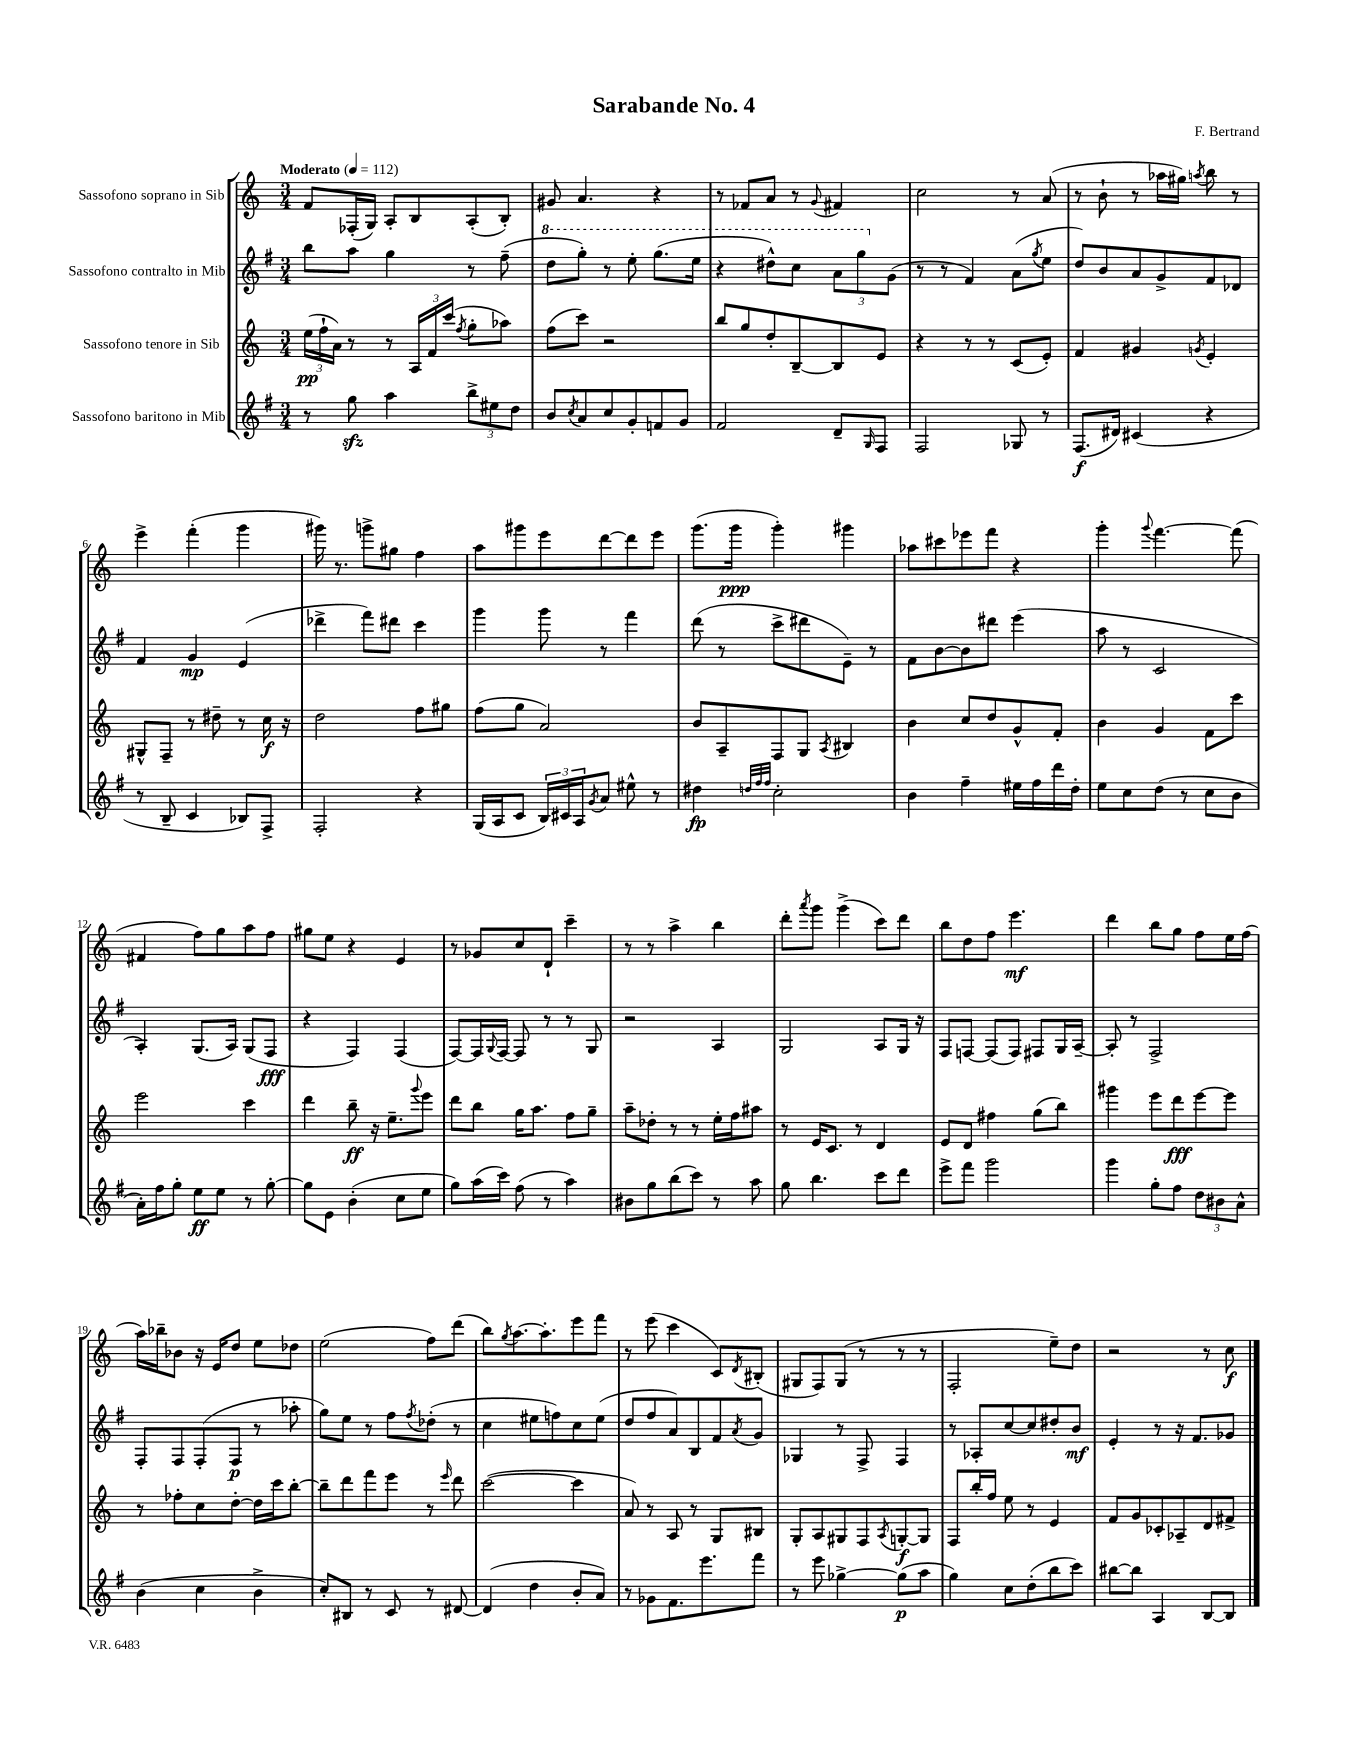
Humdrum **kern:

**kern	**kern	**kern	**kern
*staff4	*staff3	*staff2	*staff1
*clefG2	*clefG2	*clefG2	*clefG2
*k[f#]	*k[]	*k[f#]	*k[]
*M3/4	*M3/4	*M3/4	*M3/4
*MM112	*MM112	*MM112	*MM112
8r	(24ee\LL	8bb\L	8f/L
.	24ff`\	.	.
.	24a\JJ)	.	.
8gg\	8r	8aa\J	(16F-'/L
.	.	.	16G/JJ)
4aa\	8r	4gg\	8A'/L
.	24A/LL	.	8B/
.	24f/	.	.
.	(24ccc/JJ	.	.
.	8qff/	.	.
12bb^\L	8gg'\L	8r	(8A'/
12ee#\	.	.	.
.	8aa-\J)	(8ff#~\	8B'/J)
12dd\J	.	.	.
=	=	=	=
8b/L	(8ff\L	8ddd\L	8g#/
8qcc/	.	.	.
8a/	8ccc\J)	8ggg'\J)	4.a/
8cc/	2r	8r	.
8g'/	.	8eee'\	.
8f/	.	(8.ggg\L	4r
8g/J	.	.	.
.	.	16eee\Jk	.
=	=	=	=
2f#/	8bb/L	4r	8r
.	8gg/	.	8f-/L
.	8dd'/	8ddd#^^\L)	8a/J
.	[8B~/	8ccc\J	8r
.	.	.	8qqg/
8d~/L	8B/]	12aa\L	4f#/
.	.	12ggg\	.
16qqG/	.	.	.
8F#/J	8e/J	.	.
.	.	(12g\J	.
=	=	=	=
2F#/	4r	8r	2cc\
.	.	8r	.
.	8r	4f#/)	.
.	8r	.	.
8G-/	(8c/L	(8a\L	8r
.	.	8qgg/	.
8r	8e'/J)	8ee\J	(8a/
=	=	=	=
(8.F#/L	4f/	8dd/L)	8r
.	.	8b/	8b`\
16d#/Jk)	.	.	.
(4c#/	4g#/	8a/	8r
.	.	8g^/	16aa-\LL
.	.	.	16gg#\JJ)
.	8qg/	.	8qaa/
4r	4e'/	8f#/	8bb\
.	.	8d-/J	8r
=	=	=	=
8r	8G#^^/L	4f#/	4eee^\
8B~/	8F~/J	.	.
4c/	8r	4g/	(4fff'\
.	8dd#~\	.	.
8B-/L)	8r	(4e/	4ggg\
8F#^/J	16cc\	.	.
.	16r	.	.
=	=	=	=
2F#'/	2dd\	4ddd-^\	16ggg#\)
.	.	.	8.r
.	.	8fff#\L)	8ggg^\L
.	.	8ddd#\J	8gg#\J
4r	8ff\L	4ccc\	4ff\
.	8gg#\J	.	.
=	=	=	=
(16G/LL	(8ff\L	4ggg\	8aa\L
16A/J	.	.	.
8c/J	8gg\J	.	8ggg#\
24B/LL)	2a/)	8ggg\	8eee\
24c#/	.	.	.
24A/J	.	.	.
8qg/	.	.	.
8a/J	.	8r	[8ddd\
8ee#^^\	.	4fff#\	8ddd\]
8r	.	.	8eee\J
=	=	=	=
4dd#\	8b/L	(8ddd\	(8.ggg\L
.	8A~/	8r	.
.	.	.	16ggg\Jk
32qqdd/LLL	.	.	.
32qqff#/	.	.	.
32qqff#/JJJ	.	.	.
2cc'\	8F/	8ccc^\L	4ggg'\)
.	8G/J	8ddd#\	.
.	8qA/	.	.
.	4B#/	8e~\J)	4ggg#\
.	.	8r	.
=	=	=	=
4b\	4b\	8f#\L	8aa-\L
.	.	[8b\	8ccc#\
4ff#~\	8cc/L	8b\]	8eee-\
.	8dd/	8ddd#\J	8fff\J
16ee#\LL	8g^^/	(4eee\	4r
16ff#\	.	.	.
16ddd\	8f'/J	.	.
16dd'\JJ	.	.	.
=	=	=	=
8ee\L	4b\	8aa\	4ggg'\
8cc\	.	8r	.
.	.	.	8qqggg/
(8dd\J	4g/	2c/	[4.fff\
8r	.	.	.
8cc\L	8f\L	.	.
8b\J	8ccc\J	.	(8fff\]
=	=	=	=
16a'\LL)	2eee\	4A'/)	4f#/
16ff#\J	.	.	.
8gg'\J	.	.	.
8ee\L	.	(8.G/L	8ff\L)
8ee\J	.	.	8gg\
.	.	16A/Jk)	.
8r	4ccc\	(8G/L	8aa\
[8gg'\	.	8F#/J	8ff\J
=	=	=	=
8gg\]L	4ddd\	4r	8gg#\L
8e\J	.	.	8ee\J
(4b'\	8bb~\	4F#/)	4r
.	16r	.	.
.	8.ee~\L	.	.
8cc\L	.	(4F#/	4e/
.	8qqggg/	.	.
8ee\J	8eee\J	.	.
=	=	=	=
8gg\L)	8ddd\L	[8F#/L)	8r
(16aa\L	8bb\J	16F#/]L	8g-/L
.	.	8qqG/	.
16ccc\JJ)	.	[16F#/JJ	.
(8ff#\	16gg\LK	8F#/]	8cc/
.	8.aa\J	.	.
8r	.	8r	8d`/J
4aa\)	8ff\L	8r	4ccc~\
.	8gg~\J	8G/	.
=	=	=	=
8b#\L	8aa~\L	2r	8r
8gg\	8dd-'\J	.	8r
(8bb\	8r	.	4aa^\
8ccc\J)	8r	.	.
8r	16ee'\LL	4A/	4bb\
.	16ff\J	.	.
8aa\	8aa#\J	.	.
=	=	=	=
8gg\	8r	2G/	8ddd'\L
.	.	.	8qaaa/
4.bb\	16e/LK	.	8ggg\J
.	8.c/J	.	.
.	.	.	(4ggg^\
.	8r	.	.
8ccc\L	4d/	8A/L	8ccc\L)
8ddd\J	.	16G/Jk	8ddd\J
.	.	16r	.
=	=	=	=
8eee^\L	8e/L	8F#/L	8bb\L
8fff#\J	8d/J	[8F/J	8dd\
2ggg\	4ff#\	(8F/]L	8ff\J
.	.	8F/J)	4.eee\
.	(8gg\L	8F#/L	.
.	8bb\J)	16G/L	.
.	.	[16A~/JJ	.
=	=	=	=
4ggg\	4ggg#\	8A'/]	4ddd\
.	.	8r	.
8gg'\L	8eee\L	2F#^/	8bb\L
8ff#\J	8ddd\	.	8gg\J
12dd\L	[8eee\	.	8ff\L
12b#\	.	.	.
.	8eee\]J	.	16ee\L
12a^^\J	.	.	.
.	.	.	(16ff\JJ
=	=	=	=
(4b\	8r	8F#'/L	16aa\LL)
.	.	.	16bb-~\J
.	8ff-'\L	8F#/	8b-\J
4cc\	8cc\	(8F#'/	16r
.	.	.	16e/LK
.	[8dd'\J	8F#/J	8dd/J
4b^\	16dd\]LL	8r	8ee\L
.	16ccc\J	.	.
.	[8bb'\J	8aa-'\	8dd-\J
=	=	=	=
8cc'/L)	8bb~\]L	8gg\L)	(2ee\
8B#/J	8ddd\	8ee\J	.
8r	8fff\	8r	.
8c/	8eee\J	8ff#\L	.
.	.	8qff#/	.
8r	8r	(8dd-'\J	8ff\L)
.	16qqeee/	.	.
[8d#/	8ddd\	8r	(8ddd\J
=	=	=	=
(4d#/]	([2ccc\	4cc\	8bb\L)
.	.	.	8qgg/
.	.	.	[8.aa\
4dd\	.	8ee#\L	.
.	.	.	8.aa'\]
.	.	8ff\)	.
8b'/L	4ccc\]	8cc\	8eee\
8a/J)	.	(8ee#\J	8fff\J
=	=	=	=
8r	8a/)	8dd/L	8r
8g-\L	8r	8ff#/	(8eee\
8.f#\	8A/	8a/)	4ccc\
.	8r	8B/	.
8.eee\	.	.	.
.	8G/L	8f#/	8c/L)
.	.	8qa/	8qd/
8fff#\J	8B#/J	8g/J	(8B#'/J
=	=	=	=
8r	8G'/L	4G-/	8G#/L
8eee\	8A/	.	8F/)
[4gg-^\	8G#/	8r	(8G#/J
.	8F/	8F#^/	8r
.	8qA/	.	.
(8gg-\]L	[8G'/	4F#/	8r
8aa\J	8G/]J	.	8r
=	=	=	=
4gg\)	8F/L	8r	2F'/
.	16bb'/L	8A-'/L	.
.	16ff/JJ	.	.
8cc\L	8ee\	[8cc/	.
(8dd'\	8r	8cc/]	.
8bb\	4e/	8dd#'/	8ee~\L)
8ccc\J)	.	8b/J	8dd\J
=	=	=	=
[8bb#\L	8f/L	4e'/	2r
8bb#\]J	8g/	.	.
4A/	8c-'/	8r	.
.	8A-~/	16r	.
.	.	8.f#/L	.
[8B/L	8d/	.	8r
8B/]J	8f#^/J	8g-/J	8cc\
==	==	==	==
*-	*-	*-	*-
